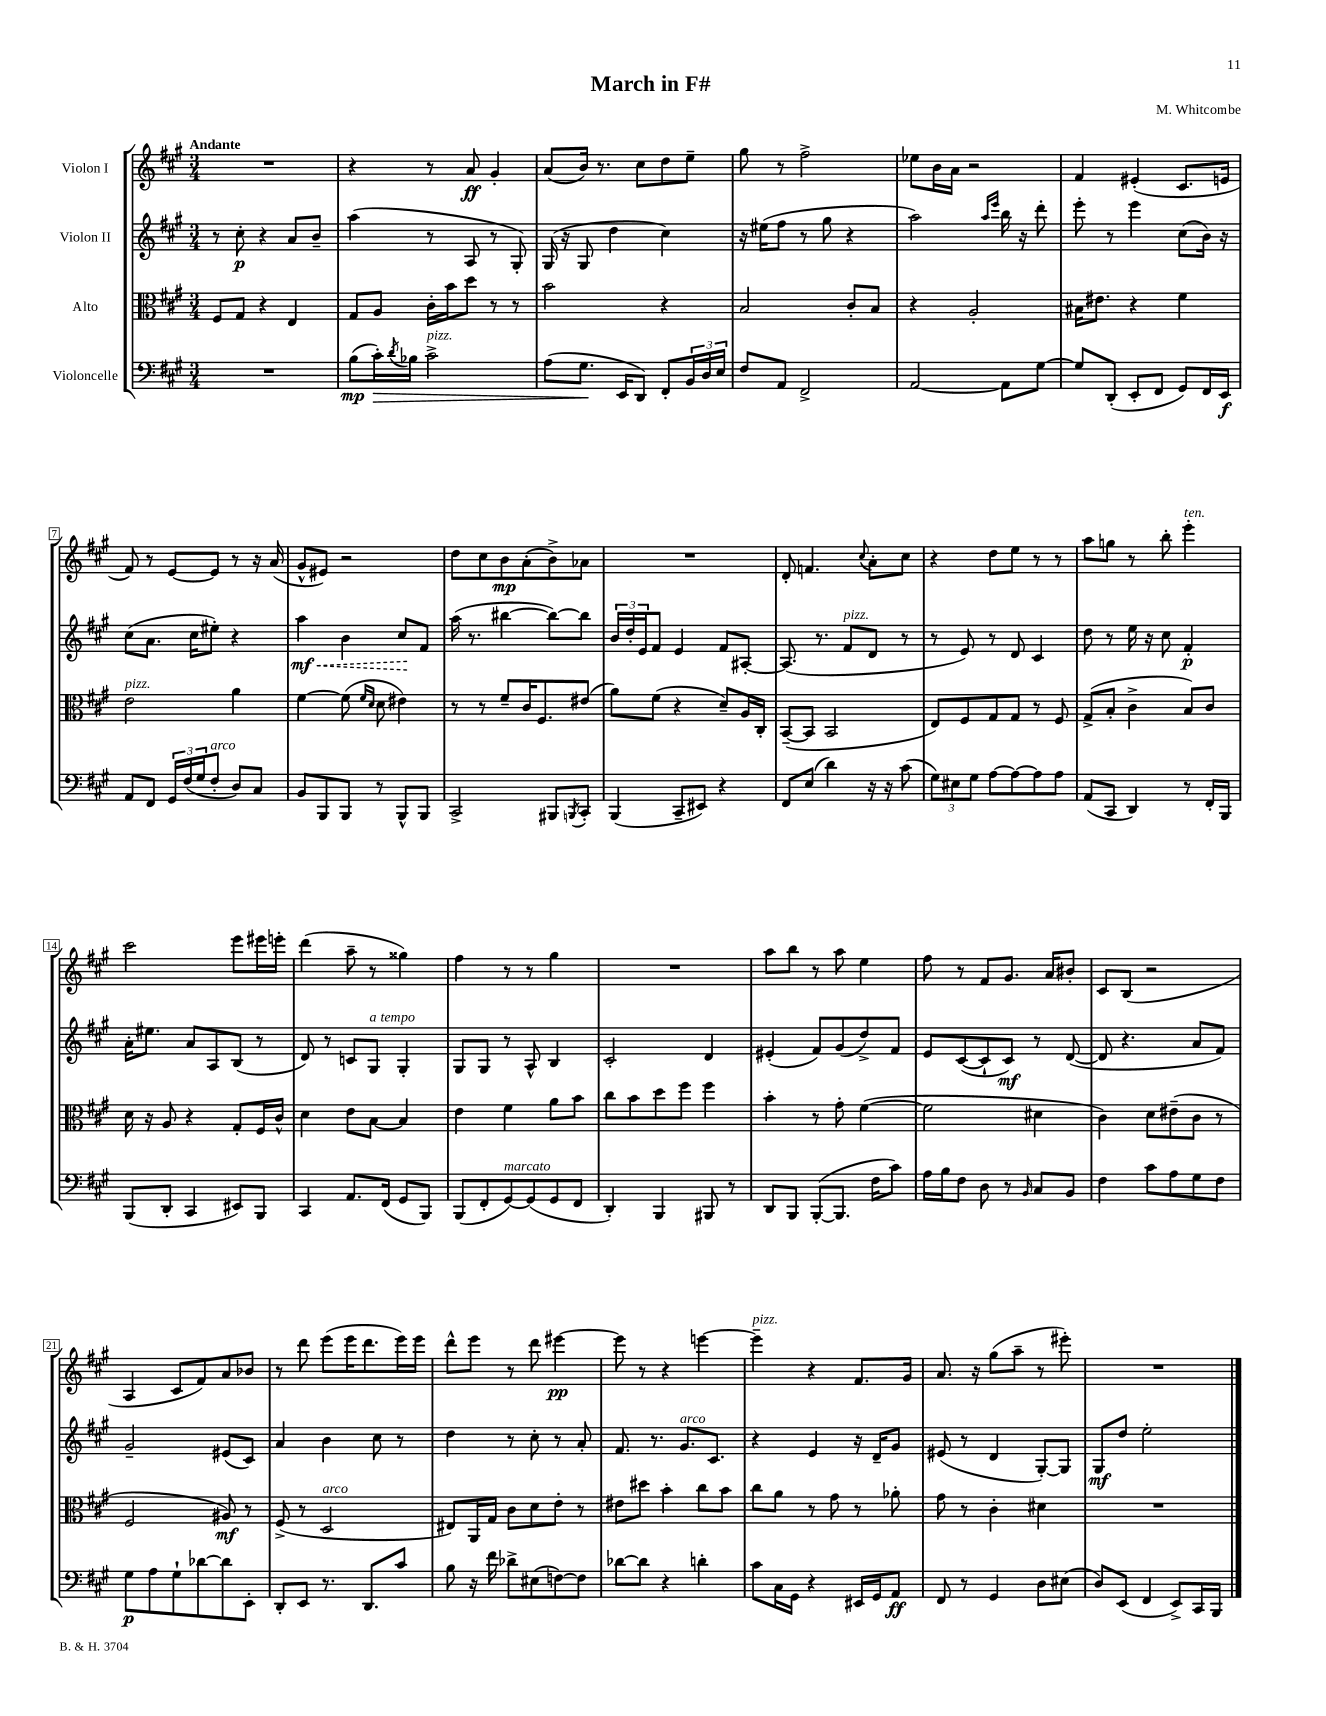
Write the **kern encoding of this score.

**kern	**kern	**kern	**kern
*staff4	*staff3	*staff2	*staff1
*clefF4	*clefC3	*clefG2	*clefG2
*k[f#c#g#]	*k[f#c#g#]	*k[f#c#g#]	*k[f#c#g#]
*M3/4	*M3/4	*M3/4	*M3/4
2.r	8F#	8r	2.r
.	8G#	8cc#'	.
.	4r	4r	.
.	4E	8a	.
.	.	8b~	.
=	=	=	=
(8B	8G#	(4aa	4r
16c#')	8A	.	.
8qd	.	.	.
16B-	.	.	.
2c#^	16c#'	8r	8r
.	16b	.	.
.	8dd	8A	8a
.	8r	8r	4g#'
.	8r	8G#')	.
=	=	=	=
(8A	2b	(16G#	(8a
.	.	16r	.
8.G#	.	8G#	16b)
.	.	.	8.r
.	.	4dd	.
16EE	.	.	.
8DD)	.	.	8cc#
8FF#'	4r	4cc#)	8dd
24BB	.	.	8ee~
24D	.	.	.
24E	.	.	.
=	=	=	=
8F#	2B	16r	8gg#
.	.	(16ee#	.
8AA	.	8ff#	8r
2FF#^	.	8r	2ff#^
.	.	8gg#	.
.	8c#'	4r	.
.	8B	.	.
=	=	=	=
[2AA	4r	2aa)	8ee-
.	.	.	16b
.	.	.	16a
.	2A'	.	2r
.	.	16qqaa	.
.	.	16qqeee	.
8AA]	.	16bb	.
.	.	16r	.
[8G#	.	8ddd'	.
=	=	=	=
8G#]	16B#	8eee'	4f#
.	8.e#	.	.
(8DD'	.	8r	.
8EE'	4r	4eee	(4e#'
8FF#	.	.	.
8GG#)	4f#	(8cc#	8.c#
16FF#	.	16b)	.
16EE	.	16r	16e
=	=	=	=
8AA	2e	(8cc#	8f#)
8FF#	.	8.a	8r
24GG#	.	.	[8e
(24F#	.	.	.
.	.	16cc#	.
24G#	.	.	.
8F#'	.	8ee#')	8e]
8D)	4a	4r	8r
8C#	.	.	16r
.	.	.	(16a
=	=	=	=
8BB	[4f#	4aa	8g#^^
8BBB	.	.	8e#)
8BBB	(8f#]	4b	2r
.	16qqf#	.	.
.	16qqd	.	.
8r	8d	.	.
8BBB^^	4e#)	8cc#	.
8BBB	.	8f#	.
=	=	=	=
2CC#^	8r	(16aa	8dd
.	.	8.r	.
.	8r	.	8cc#
.	8f#~	[4bb#	8b
.	16c#	.	(8a'
.	8.F#	.	.
8BBB#	.	8bb#_)	8b^)
8qBBB	.	.	.
8CC#'	(8e#	8bb#]	8a-
=	=	=	=
(4BBB	8a)	24b	2.r
.	.	24dd'	.
.	.	24e	.
.	(8f#	8f#	.
8CC#~	4r	4e	.
8EE#)	.	.	.
4r	8d~)	8f#	.
.	16A	[8A#'	.
.	16C#'	.	.
=	=	=	=
8FF#	([8BB~	(8.A#]	8d'
(8E	8BB]	.	4.f
.	.	8.r	.
4d)	2BB	.	.
.	.	8f#	.
.	.	.	8qqcc#
16r	.	8d	8a'
16r	.	.	.
(8c#	.	8r	8cc#
=	=	=	=
12G#)	8E)	8r	4r
12E#	.	.	.
.	8F#	8e)	.
12G#	.	.	.
[8A	8G#	8r	8dd
8A_	8G#	8d	8ee
8A]	8r	4c#	8r
8A	8F#	.	8r
=	=	=	=
(8AA	(8G#^	8dd	8aa
8CC#	8B'	8r	8gg
4DD)	4c#^	16ee	8r
.	.	16r	.
.	.	8cc#	8bb'
8r	8B)	4f#'	4eee'
16FF#'	8c#	.	.
16BBB	.	.	.
=	=	=	=
(8BBB	16d	16a'	2ccc#
.	16r	8.ee#	.
8DD'	8A	.	.
4CC#	4r	8a	.
.	.	8A	.
8EE#)	8G#'	(8B	8eee
8BBB	16F#	8r	16eee#
.	16c#^^	.	16eee'
=	=	=	=
4CC#	4d	8d)	(4ddd
.	.	8r	.
8.AA	8e	8c	8aa~
.	[8B	8G#	8r
(16FF#	.	.	.
8GG#	4B]	4G#'	4gg##)
8BBB)	.	.	.
=	=	=	=
(8BBB	4e	8G#	4ff#
8FF#'	.	8G#	.
[8GG#)	4f#	8r	8r
(8GG#]	.	8A^^	8r
8GG#	8a	4B	4gg#
8FF#	8b	.	.
=	=	=	=
4DD')	8cc#	2c#'	2.r
.	8b	.	.
4BBB	8dd	.	.
.	8ff#	.	.
8BBB#	4ff#	4d	.
8r	.	.	.
=	=	=	=
8DD	4b'	(4e#'	8aa
8BBB	.	.	8bb
([8BBB'	8r	8f#)	8r
8.BBB]	8g#'	(8g#	8aa
.	([4f#	8dd^)	4ee
16F#	.	.	.
8c#)	.	8f#	.
=	=	=	=
16A	2f#]	8e	8ff#
16B	.	.	.
8F#	.	([8c#	8r
8D	.	8c#`]	8f#
8r	.	8c#)	8.g#
16qqBB	.	.	.
8C#	4d#	8r	.
.	.	.	16a
8BB	.	([8d	8b#'
=	=	=	=
4F#	4c#)	8d]	8c#
.	.	4.r	(8B
8c#	8d	.	2r
8A	(8e#~	.	.
8G#	8c#	8a	.
8F#	8r	8f#)	.
=	=	=	=
8G#	2F#	2g#~	4A
8A	.	.	.
8G#`	.	.	8c#
[8d-	.	.	8f#)
8d-]	8A#)	(8e#	8a
8EE'	8r	8c#)	8b-
=	=	=	=
8DD'	(8F#^	4a	8r
8EE	8r	.	8ddd
8.r	2D	4b	(8eee
.	.	.	16eee
8.DD	.	.	8.ddd
.	.	8cc#	.
8c#	.	8r	16eee)
.	.	.	16eee
=	=	=	=
8B	8E#)	4dd	8ddd^^
16r	16AA	.	8eee
16f#	16G#	.	.
8d-^	8c#	8r	8r
(8E#	8d	8cc#'	8ddd
[8F)	8e'	8r	[4eee#
8F]	8r	8a'	.
=	=	=	=
[8d-	8e#	8.f#	8eee#]
8d-]	8dd#	.	8r
.	.	8.r	.
4r	4b'	.	4r
.	.	8.g#	.
4d'	8cc#	.	[4eee
.	.	8.c#	.
.	8b	.	.
=	=	=	=
8c#	8cc#	4r	4eee~]
16C#	8a	.	.
16GG#	.	.	.
4r	8r	4e	4r
.	8g#	.	.
16EE#	8r	16r	8.f#
16GG#	.	16d~	.
8AA	8a-'	8g#	.
.	.	.	16g#
=	=	=	=
8FF#	8g#	(8e#	8.a
8r	8r	8r	.
.	.	.	16r
4GG#	4c#'	4d	(8gg#
.	.	.	8aa~
8D	4d#	[8G#')	8r
(8E#	.	8G#]	8eee#')
=	=	=	=
8D)	2.r	8G#	2.r
(8EE	.	8dd	.
4FF#	.	2ee'	.
8EE^)	.	.	.
16CC#	.	.	.
16BBB	.	.	.
==	==	==	==
*-	*-	*-	*-
